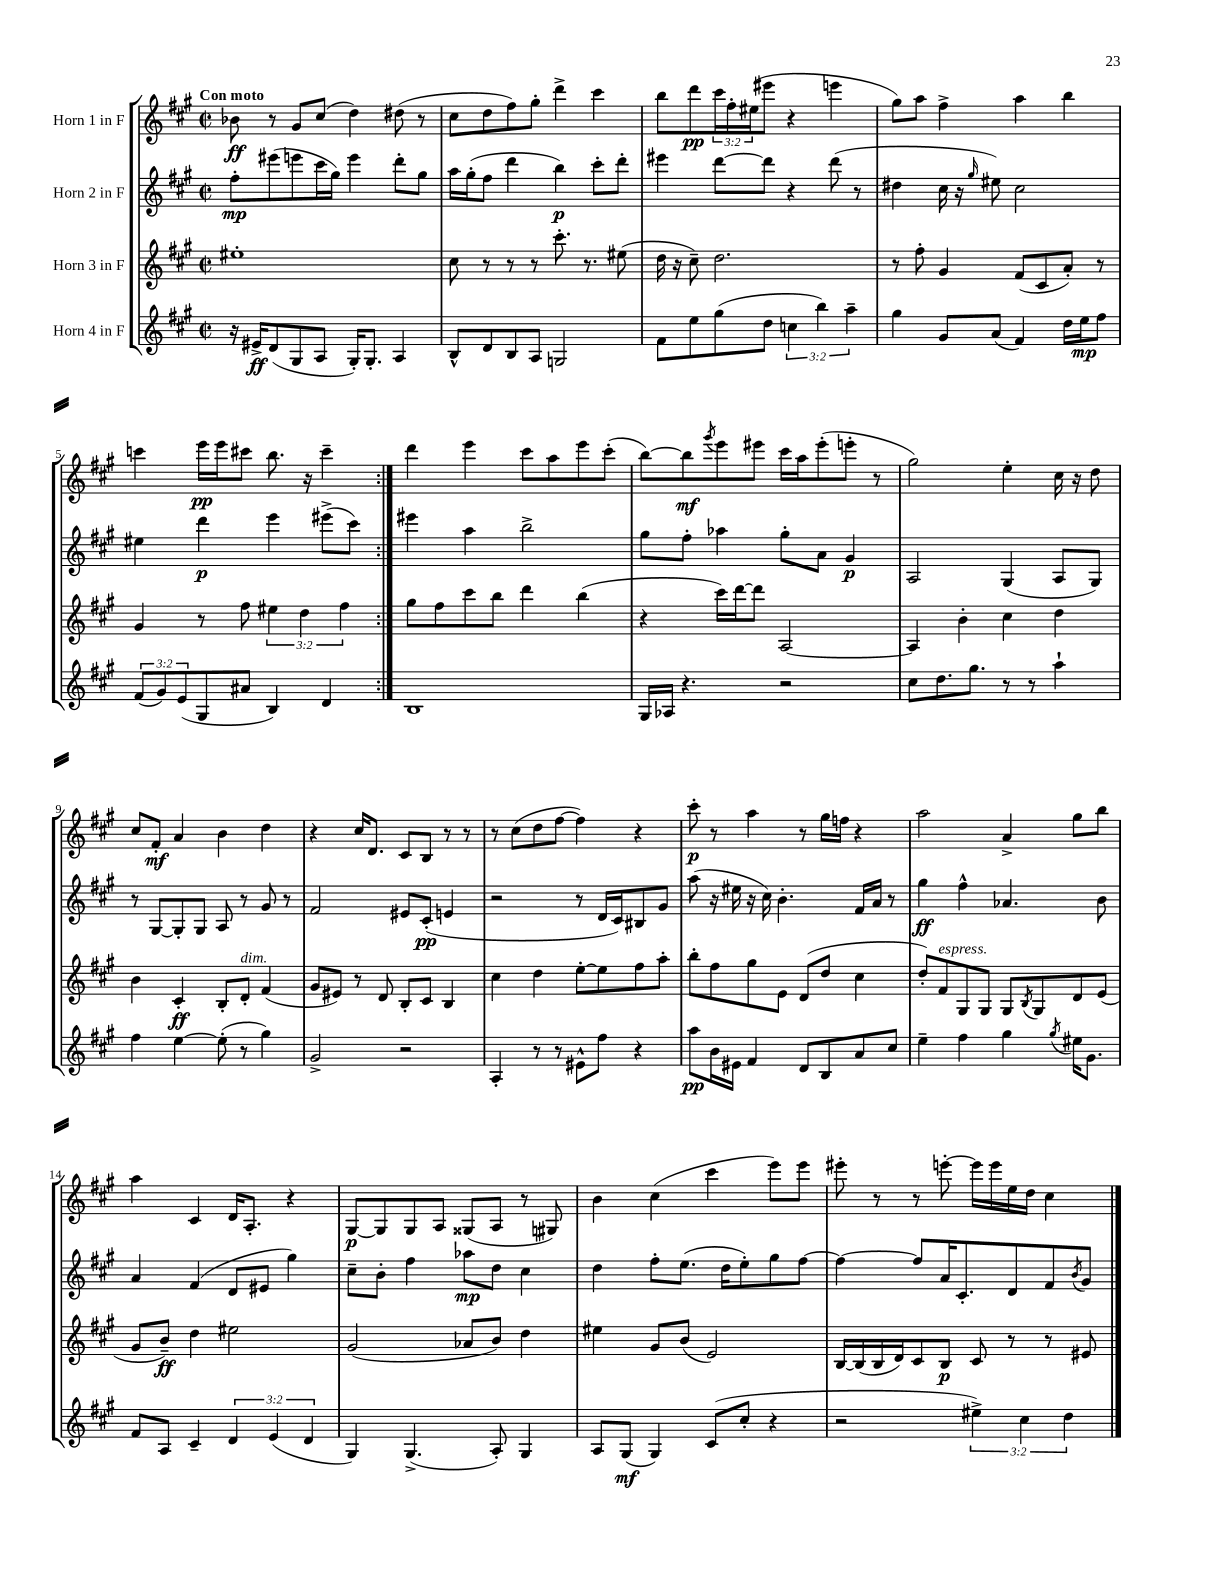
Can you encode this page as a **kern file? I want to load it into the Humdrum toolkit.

**kern	**kern	**kern	**kern
*staff4	*staff3	*staff2	*staff1
*clefG2	*clefG2	*clefG2	*clefG2
*k[f#c#g#]	*k[f#c#g#]	*k[f#c#g#]	*k[f#c#g#]
*M2/2	*M2/2	*M2/2	*M2/2
*met(c|)	*met(c|)	*met(c|)	*met(c|)
16r	1ee#'	8ff#'	8b-
16e#^	.	.	.
(8d	.	(8eee#	8r
8G#	.	8eee	8g#
8A	.	16ccc#	(8cc#
.	.	16gg#)	.
16G#')	.	4eee	4dd)
8.G#'	.	.	.
4A	.	8ddd'	(8dd#
.	.	8gg#	8r
=	=	=	=
8B^^	8cc#	16aa	8cc#
.	.	(16gg#'	.
8d	8r	8ff#	8dd
8B	8r	4ddd	8ff#)
8A	8r	.	8gg#'
2G	8.ccc#'	4bb)	4ddd^
.	8.r	.	.
.	.	8ccc#'	4ccc#
.	(8ee#	8ddd'	.
=	=	=	=
8f#	16dd	4eee#	8bb
.	16r	.	.
8ee	8cc#~)	.	8ddd
(8gg#	2.dd	[8ddd	24ccc#
.	.	.	24ff#'
.	.	.	(24ee#
8dd	.	8ddd]	8eee#
6cc	.	4r	4r
6bb)	.	.	.
.	.	(8ddd	4eee
6aa~	.	.	.
.	.	8r	.
=	=	=	=
4gg#	8r	4dd#	8gg#)
.	8ff#'	.	8aa
8g#	4g#	16cc#	4ff#^
.	.	16r	.
.	.	16qqgg#	.
(8a	.	8ee#)	.
4f#)	(8f#	2cc#	4aa
.	8c#	.	.
16dd	8a')	.	4bb
16ee	.	.	.
8ff#	8r	.	.
=	=	=	=
(12f#	4g#	4ee#	4ccc
12g#)	.	.	.
(12e	.	.	.
8G#	8r	4ddd	16eee
.	.	.	16eee
8a#	8ff#	.	8ccc#
4B)	6ee#	4eee	8.bb
.	6dd	.	.
.	.	.	16r
4d	.	(8eee#^	4ccc#~
.	6ff#	.	.
.	.	8ccc#)	.
=:|!	=:|!	=:|!	=:|!
1B	8gg#	4eee#	4ddd
.	8ff#	.	.
.	8ccc#	4aa	4eee
.	8bb	.	.
.	4ddd	2bb^	8ccc#
.	.	.	8aa
.	(4bb	.	8eee
.	.	.	(8ccc#'
=	=	=	=
16G#	4r	8gg#	[8bb)
16A-	.	.	.
4.r	.	8ff#'	8bb]
.	.	.	8qggg#
.	16ccc#)	4aa-	8eee
.	[16ddd	.	.
.	8ddd]	.	8eee#
2r	[2A	8gg#'	16ccc#
.	.	.	16aa
.	.	8a	(8eee#'
.	.	4g#	8eee'
.	.	.	8r
=	=	=	=
8cc#	4A]	2A	2gg#)
8.dd	.	.	.
.	4b'	.	.
8.gg#	.	.	.
8r	4cc#	(4G#	4ee'
8r	.	.	.
4aa`	4dd	8A	16cc#
.	.	.	16r
.	.	8G#)	8dd
=	=	=	=
4ff#	4b	8r	8cc#
.	.	[8G#	8f#'
[4ee	4c#'	8G#']	4a
.	.	8G#	.
(8ee']	8B'	8A	4b
8r	8d'	8r	.
4gg#)	(4f#	8g#	4dd
.	.	8r	.
=	=	=	=
2g#^	8g#	2f#	4r
.	8e#)	.	.
.	8r	.	16cc#
.	.	.	8.d
.	8d	.	.
2r	8B'	8e#	8c#
.	8c#	(8c#'	8B
.	4B	4e	8r
.	.	.	8r
=	=	=	=
4A'	4cc#	2r	8r
.	.	.	(8cc#
8r	4dd	.	8dd
8r	.	.	[8ff#
8e#^^	[8ee'	8r	4ff#])
8ff#	8ee]	16d	.
.	.	16c#)	.
4r	8ff#	8B#	4r
.	8aa'	8g#	.
=	=	=	=
8aa	8bb'	(8aa	8ccc#'
16b	8ff#	16r	8r
16e#	.	16ee#	.
4f#	8gg#	16r	4aa
.	.	16cc#)	.
.	8e	4.b'	.
8d	(8d	.	8r
8B	8dd	.	16gg#
.	.	.	16ff
8a	4cc#	16f#	4r
.	.	16a	.
8cc#	.	8r	.
=	=	=	=
4ee~	8dd')	4gg#	2aa
.	8f#	.	.
4ff#	8G#	4ff#^^	.
.	8G#	.	.
4gg#	8G#	4.a-	4a^
.	8qB	.	.
.	8G#	.	.
8qgg#	.	.	.
16ee#	8d	.	8gg#
8.g#	.	.	.
.	(8e	8b	8bb
=	=	=	=
8f#	8g#	4a	4aa
8A	8b~)	.	.
4c#~	4dd	(4f#	4c#
6d	2ee#	8d	16d
.	.	.	8.A'
.	.	8e#	.
(6e	.	.	.
.	.	4gg#)	4r
6d	.	.	.
=	=	=	=
4G#)	(2g#	8cc#~	[8G#
.	.	8b'	8G#]
(4.G#^	.	4ff#	8G#
.	.	.	8A
.	8a-	8aa-	(8G##
8A')	8b)	8dd	8A
4G#	4dd	4cc#	8r
.	.	.	8G#)
=	=	=	=
8A	4ee#	4dd	4b
(8G#	.	.	.
4G#)	8g#	8ff#'	(4cc#
.	(8b	(8.ee	.
(8c#	2e)	.	4ccc#
.	.	16dd	.
8cc#'	.	8ee')	.
4r	.	8gg#	8eee)
.	.	[8ff#	8eee
=	=	=	=
2r	[16B	4ff#_	8eee#'
.	(16B]	.	.
.	16B	.	8r
.	16d)	.	.
.	8c#	8ff#]	8r
.	8B	16a	[8eee'
.	.	8.c#'	.
6ee#^)	8c#	.	16eee]
.	.	.	16eee
.	8r	8d	16ee
6cc#	.	.	.
.	.	.	16dd
.	8r	8f#	4cc#
6dd	.	.	.
.	.	8qb	.
.	8e#	8g#	.
==	==	==	==
*-	*-	*-	*-
